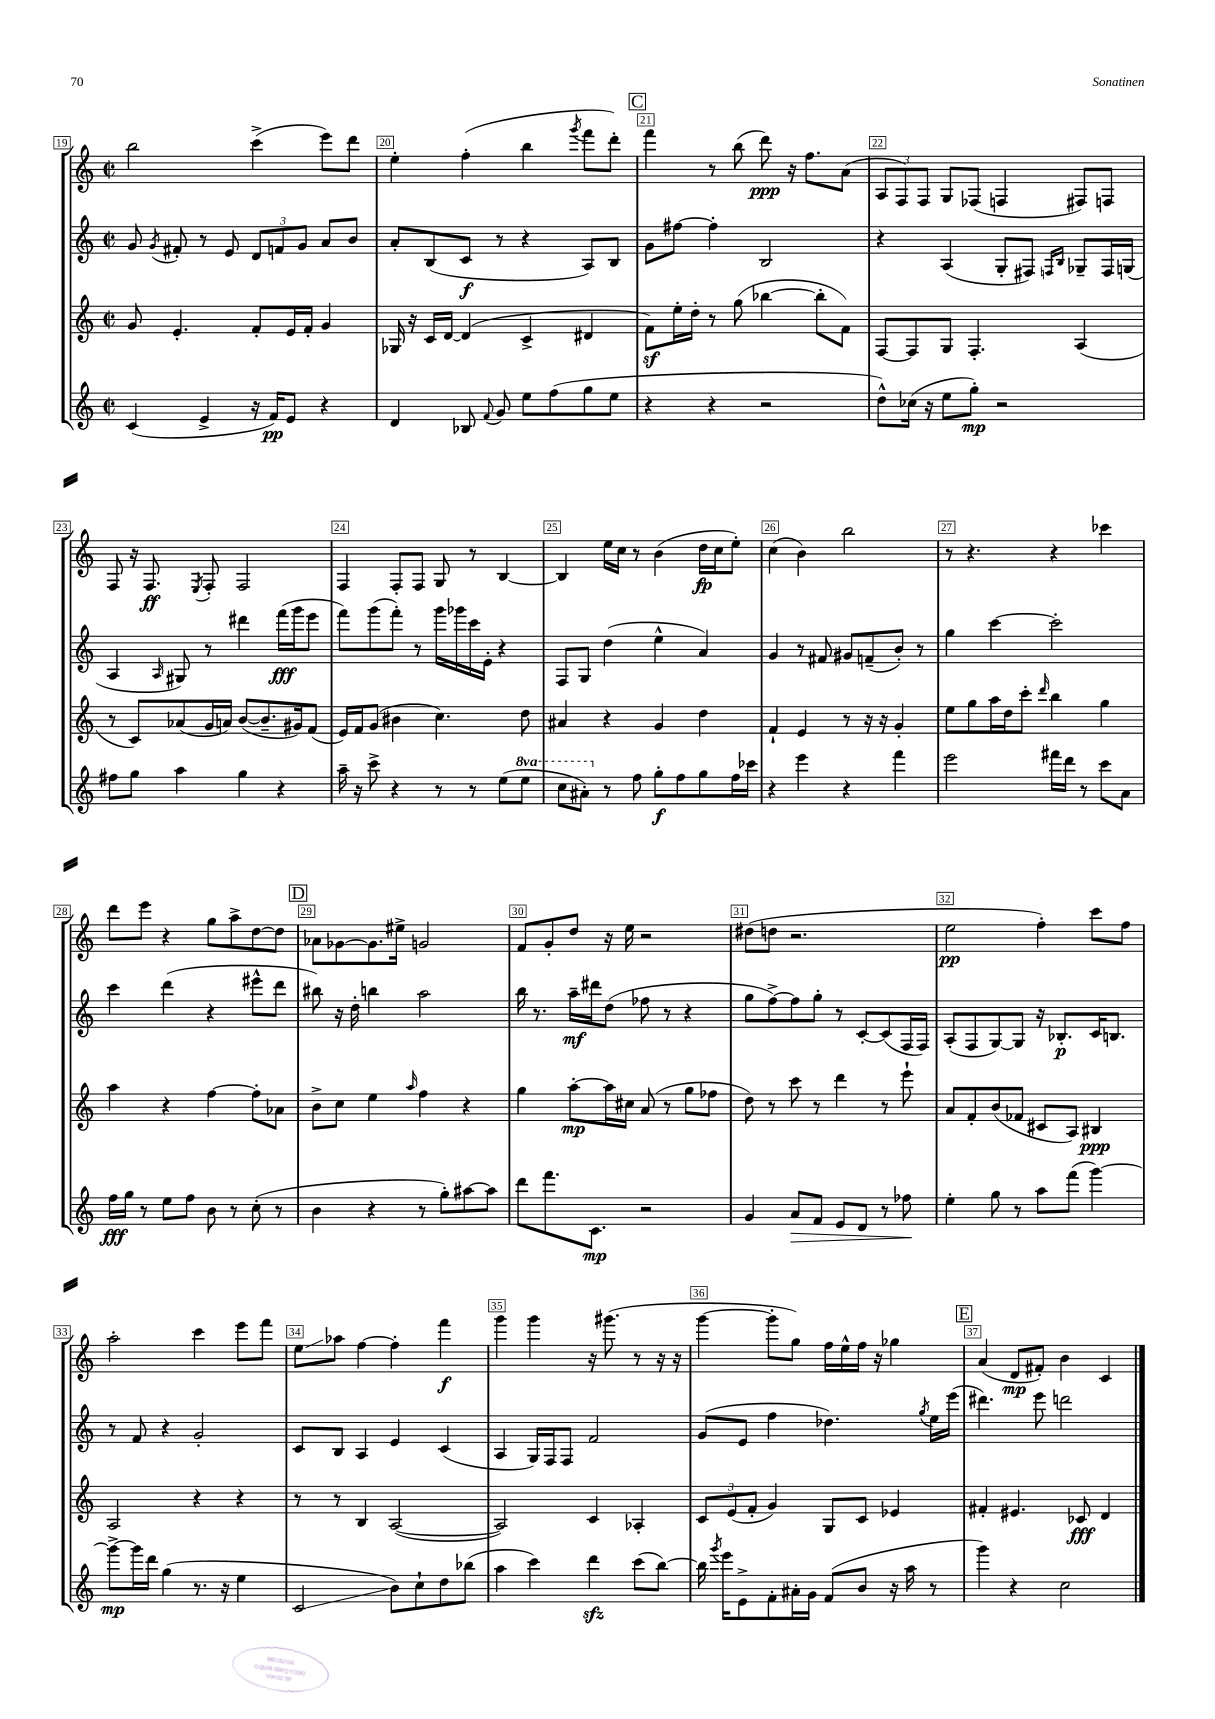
<<
\new StaffGroup <<
\new Staff = "s0" {
    \clef treble \key c \major \defaultTimeSignature \time 2/2
    \autoBeamOff b''2 c'''4->( e'''8[) d'''8] |
    e''4-. f''4-.( b''4 \acciaccatura { g'''8 } f'''8[ d'''8]-.) |
    \mark \markup { \box "C" } f'''4 r8 b''8( d'''8\ppp) r16 f''8.[ a'8]( |
    \tuplet 3/2 { a8[ f8) f8] } g8[ fes8]( f4 fis8[) f8] |
    f8 r16 f8.\ff \acciaccatura { e8 } f8-. f2 |
    f4 f8[-. f8] g8 r8 b4~ |
    b4 e''16[ c''16] r8 b'4( d''16[\fp c''16 e''8]-.) |
    c''4( b'4) b''2 |
    r8 r4. r4 ces'''4 |
    d'''8[ e'''8] r4 g''8[ a''8-> d''8~ d''8] |
    \mark \markup { \box "D" } aes'8[ ges'8~ ges'8. eis''16]-> g'2 |
    f'8[ g'8-. d''8] r16 e''16 r2 |
    dis''8[( d''8] r2. |
    e''2\pp f''4-.) c'''8[ f''8] |
    a''2-. c'''4 e'''8[ f'''8] |
    e''8[\glissando aes''8] f''4~ f''4-. f'''4\f |
    g'''4 g'''4 r16 gis'''8.( r8 r16 r16 |
    g'''4~ g'''8[-. g''8]) f''16[ e''16-^ f''16] r16 ges''4 |
    \mark \markup { \box "E" } a'4( d'8[\mp fis'8]-.) b'4 c'4 \bar "|." |
}
\new Staff = "s1" {
    \clef treble \key c \major \defaultTimeSignature \time 2/2
    \autoBeamOff g'8 \acciaccatura { g'8 } fis'8-. r8 e'8 \tuplet 3/2 { d'8[ f'8 g'8] } a'8[ b'8] |
    a'8[-. b8( c'8]\f r8 r4 a8[) b8] |
    \mark \markup { \box "C" } g'8[ fis''8]~ fis''4-. b2 |
    r4 a4( g8[-. fis8]) \grace { f16[ b16] } ges8[-- f16 g16]( |
    a4 \grace { a16 } gis8) r8 dis'''4 f'''16[\fff( g'''16 e'''8] |
    f'''8[) g'''8( f'''8]-.) r8 g'''16[ ges'''16 c'''16 e'16]-. r4 |
    f8[ g8] d''4( e''4-^ a'4) |
    g'4 r8 fis'8 gis'8[ f'8--( b'8]-.) r8 |
    g''4 c'''4~ c'''2-. |
    c'''4 d'''4( r4 eis'''8[-^ d'''8] |
    \mark \markup { \box "D" } bis''8) r16 d''16-. b''4 a''2 |
    b''16 r8. a''16[--\mf dis'''16 d''8]( fes''8 r8 r4 |
    g''8[ f''8~->) f''8 g''8]-. r8 c'8[~-. c'8( f16 f16]) |
    a8[-.( f8 g8~) g8] r16 bes8.[-.\p c'16 b8.] |
    r8 f'8 r4 g'2-. |
    c'8[ b8] a4 e'4 c'4( |
    a4 g16[) f16 f8] f'2 |
    g'8[( e'8] f''4 des''4.) \acciaccatura { g''8 } e''16[ e'''16]( |
    \mark \markup { \box "E" } dis'''4.) e'''8 d'''2 \bar "|." |
}
\new Staff = "s2" {
    \clef treble \key c \major \defaultTimeSignature \time 2/2
    \autoBeamOff g'8 e'4.-. f'8[-. e'16 f'16]-. g'4 |
    ges16 r16 c'16[ d'16]~ d'4( c'4-> dis'4 |
    \mark \markup { \box "C" } f'8[\sf) e''16-. d''16]-. r8 g''8( bes''4~ bes''8[-. f'8]) |
    f8[~ f8 g8] f4.-. a4( |
    r8 c'8[) aes'8( g'16 a'16]) b'8[~( b'8.-- gis'16) f'8]( |
    e'16[) f'16 g'8]( bis'4 c''4.) d''8 |
    ais'4 r4 g'4 d''4 |
    f'4-! e'4 r8 r16 r16 g'4-. |
    e''8[ g''8 a''16 d''16 c'''8]-. \grace { d'''16 } b''4 g''4 |
    a''4 r4 f''4~ f''8[-. aes'8] |
    \mark \markup { \box "D" } b'8[-> c''8] e''4 \grace { a''16 } f''4 r4 |
    g''4 a''8[~-.\mp a''16 cis''16] a'8( r8 g''8[ fes''8] |
    d''8) r8 c'''8 r8 d'''4 r8 e'''8-! |
    a'8[ f'8-. b'8( fes'8] cis'8[ a8]) bis4\ppp |
    a2 r4 r4 |
    r8 r8 b4 a2~( |
    a2) c'4 aes4-. |
    \tuplet 3/2 { c'8[ e'8( f'8]-. } g'4) g8[ c'8] ees'4 |
    \mark \markup { \box "E" } fis'4-. eis'4. ces'8\fff d'4 \bar "|." |
}
\new Staff = "s3" {
    \clef treble \key c \major \defaultTimeSignature \time 2/2 \set Staff.ottavationMarkups = #ottavation-simple-ordinals
    \autoBeamOff c'4( e'4-> r16 f'16[\pp) e'8] r4 |
    d'4 bes8 \appoggiatura { f'8 } g'8 e''8[ f''8( g''8 e''8] |
    \mark \markup { \box "C" } r4 r4 r2 |
    d''8[-^) ces''16]( r16 e''8[ g''8]-.\mp) r2 |
    fis''8[ g''8] a''4 g''4 r4 |
    a''16-- r16 c'''8-> r4 r8 r8 e''8[( \ottava #1 e'''8] |
    c'''8[ ais''8]-.) \ottava #0 r8 f''8 g''8[-.\f f''8 g''8 f''16 ces'''16] |
    r4 e'''4 r4 f'''4 |
    e'''2 fis'''16[ d'''16] r8 c'''8[ a'8] |
    f''16[\fff g''16] r8 e''8[ f''8] b'8 r8 c''8-.( r8 |
    \mark \markup { \box "D" } b'4 r4 r8 g''8[-.) ais''8~ ais''8] |
    d'''8[ f'''8. c'8.]\mp r2 |
    g'4 a'8[\> f'8] e'8[ d'8] r8 fes''8\! |
    e''4-. g''8 r8 a''8[ f'''8]( g'''4~) |
    g'''8[~->\mp g'''16 d'''16] g''4( r8. r16 e''4 |
    c'2\glissando b'8[) c''8-! d''8 bes''8]( |
    a''4 c'''4) d'''4\sfz c'''8[( b''8]~) |
    b''16 \acciaccatura { g'''8 } e'''16[ e'8-> f'8-. ais'16-. g'16] f'8[( b'8] r16 a''16 r8 |
    \mark \markup { \box "E" } g'''4) r4 c''2 \bar "|." |
}
>>
>>
\layout { \context { \Score currentBarNumber = #19 \override BarNumber.break-visibility = ##(#f #t #t) barNumberVisibility = #all-bar-numbers-visible \override BarNumber.stencil = #(make-stencil-boxer 0.1 0.3 ly:text-interface::print) } }
